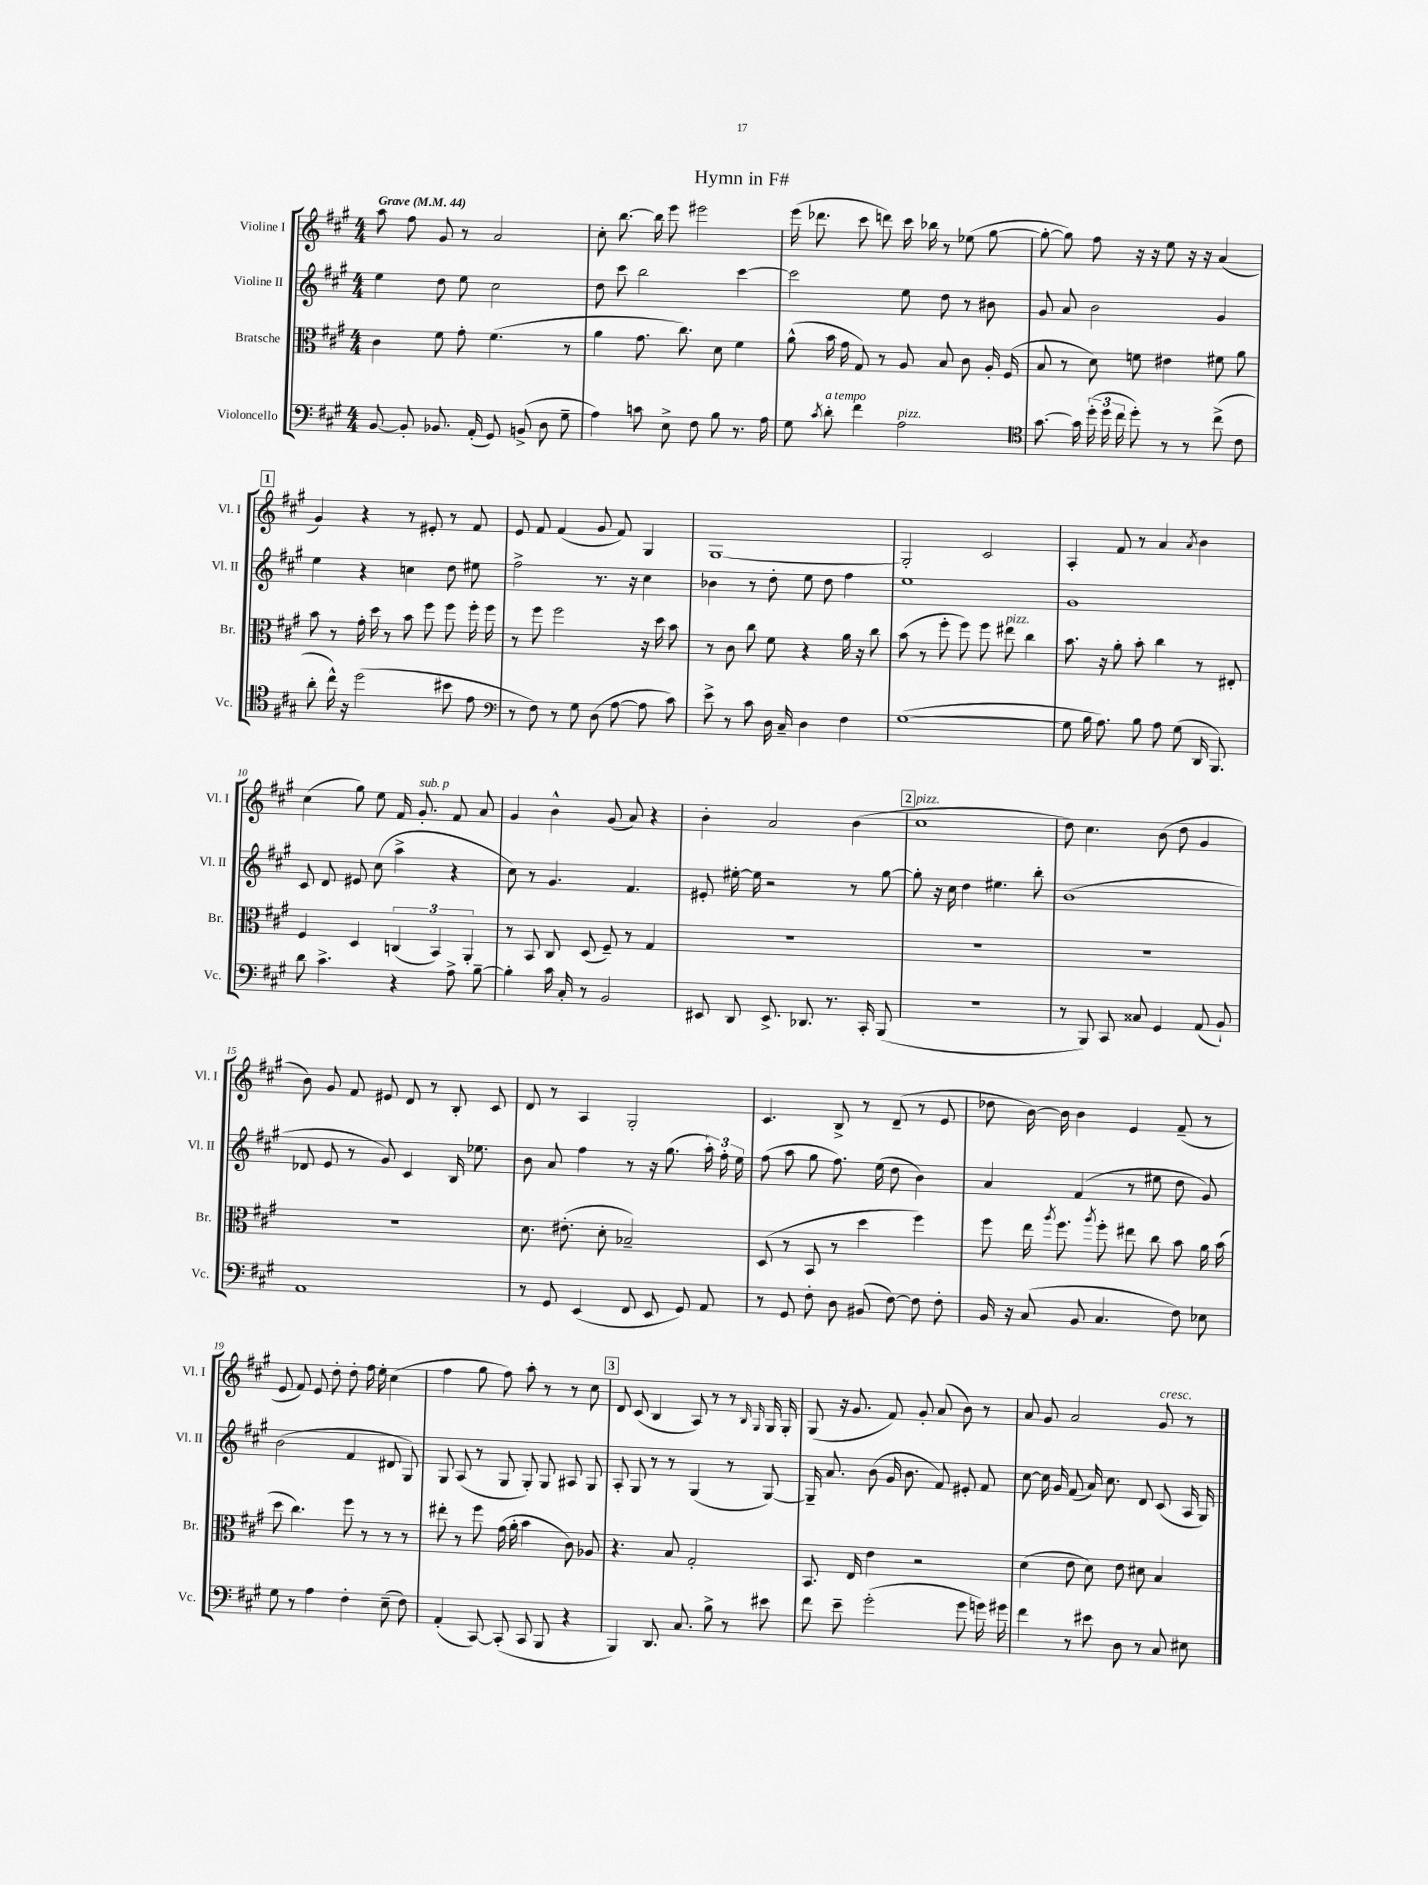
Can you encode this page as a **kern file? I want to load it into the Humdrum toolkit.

**kern	**kern	**kern	**kern
*part4	*part3	*part2	*part1
*staff4	*staff3	*staff2	*staff1
*I"Violoncello	*I"Bratsche	*I"Violine II	*I"Violine I
*I'Vc.	*I'Br.	*I'Vl. II	*I'Vl. I
*clefF4	*clefC3	*clefG2	*clefG2
*k[f#c#g#]	*k[f#c#g#]	*k[f#c#g#]	*k[f#c#g#]
*M4/4	*M4/4	*M4/4	*M4/4
*MM44	*MM44	*MM44	*MM44
=1	=1	=1	=1
!	!	!	!LO:TX:a:B:t=Grave
[8BB/	4c#\	4ee\	8aa\
8BB'/]	.	.	8ff#\
8.BB-X/	8f#\	8dd\	8g#/
.	8g#'\	8ee\	8r
(16AA'/	.	.	.
8GG#/)	(4.f#\	2cc#\	2a/
(8BBn^/	.	.	.
8D\	.	.	.
8G#~\	8r	.	.
=2	=2	=2	=2
4A\)	4a\	8dd\	8cc#'\
.	.	8ccc#\	[8.bb\
8cn\	8.g#\	2bb\	.
.	.	.	16bb\]
8E^\	.	.	8eee\
.	8.cc#\)	.	.
8F#\	.	.	2eee#X\
8B\	8d\	.	.
8.r	4f#\	[4ccc#\	.
16A\	.	.	.
=3	=3	=3	=3
8G#\	(8a^^\	2ccc#\]	(16eee\
.	.	.	8.ddd-X\
8qc#/	.	.	.
!LO:TX:a:i:t=a tempo	!	!	!
8d'\	16b\	.	.
.	16g#\	.	.
4f#\	8G#/)	.	8ccc#\
.	8r	.	8dddn\)
!LO:TX:a:i:t=pizz.	!	!	!
2A\	8A/	8ee\	16ccc#\
.	.	.	16bb-X\
.	8B/	8dd\	8r
.	8c#\	8r	(8ee-X\
.	16A'/	8b#X\	[8gg#\
.	(16F#/	.	.
=4	=4	=4	=4
*clefC4	*	*	*
[8.g#\	8B/	8g#/	8gg#'\_
.	8r	8a/	8gg#\])
16g#\]	.	.	.
(24dd'\	8d\)	2b\	8ff#\
24dd\	.	.	.
24cc#\	.	.	.
8dd'\)	8fn\	.	16r
.	.	.	16r
8r	4e#X\	.	8ee\
8r	.	.	16r
.	.	.	16r
(8cc#^\	8f#X\	4g#/	(4a/
8c#\	8a\	.	.
!!LO:LB:g=z
!!LO:REH:place=s1:t=1
=5	=5	=5	=5
8a'\	8b\	4ee\	4g#/)
16cc#^^\)	8r	.	.
16r	.	.	.
(2dd\	16g#'\	4r	4r
.	16dd\	.	.
.	8r	.	.
.	8b\	4ccn\	8r
.	8ff#\	.	8e#X'/
8b#X\	8ff#\	8dd\	8r
8e\	16ff#'\	8ee#X\	8f#/
.	16ff#\	.	.
=6	=6	=6	=6
*clefF4	*	*	*
8r	8r	2ff#^\	8e/
8F#\)	8ff#\	.	8f#/
8r	2ff#\	.	(4f#/
8G#\	.	.	.
(8D\	.	8.r	8g#/
[8A\	.	.	8f#/)
.	.	16r	.
8A\]	16r	4cc#\	4G#/
.	16dd\	.	.
8c#\)	8b\	.	.
=7	=7	=7	=7
8e^\	8r	4b-X\	[1G#
8r	8c#\	.	.
8c#\	8cc#\	8r	.
16D\	8f#\	8dd'\	.
16C#~/	.	.	.
4D\	4r	8ee\	.
.	.	8dd\	.
4F#\	16a\	4ff#\	.
.	16r	.	.
.	8cc#\	.	.
=8	=8	=8	=8
([1G#	(8b\	1ee	2G#'/]
.	8r	.	.
.	8ff#'\	.	.
.	8ff#\)	.	.
.	8ff#\	.	2c#/
!	!LO:TX:a:i:t=pizz.	!	!
.	8ee#X\	.	.
.	4cc#\	.	.
=9	=9	=9	=9
8G#\]	8.b\	1g#	4A'/
16B\	.	.	.
8.A\)	16r	.	.
.	8a'\	.	8f#/
8B\	8b'\	.	8r
8A\	4cc#\	.	4a/
(8G#\	.	.	.
.	.	.	8qa/
16DD/	8r	.	4b\
8.BBB/)	.	.	.
.	8E#X'/	.	.
!!LO:LB:g=z
=10	=10	=10	=10
8d\	4F#/	8c#/	(4cc#\
4.c#^\	.	8d/	.
.	4D/	8e#X/	8gg#\)
.	.	(8cc#\	8ee\
4r	(6Cn/	4aa^\	16f#/
!	!	!	!LO:TX:a:i:t=sub. p
.	.	.	8.g#'/
.	6BB/)	.	.
8A^\	.	4r	8f#/
.	6AA'/	.	.
[8B~\	.	.	8a/
=11	=11	=11	=11
4B'\]	8r	8cc#\)	4g#/
.	8BB/	8r	.
16c#\	8C#/	4.g#/	4b^^\
16C#'/	.	.	.
8r	(8D/	.	.
2BB/	8F#~/)	.	(8g#/
.	8r	4.f#/	8a/)
.	4G#/	.	4r
=12	=12	=12	=12
8EE#X/	1r	8e#X'/	4b'\
8DD/	.	[16ee#X'\	.
.	.	16ee#\]	.
8.EE#^/	.	2r	2a/
8.DD-X/	.	.	.
8.r	.	.	.
.	.	8r	(4b\
16CC#'/	.	.	.
(8BBB/	.	[8gg#\	.
!!LO:REH:place=s1:t=2
=13	=13	=13	=13
!	!	!	!LO:TX:a:i:t=pizz.
1r	1r	8gg#'\]	1cc#
.	.	16r	.
.	.	16cc#\	.
.	.	4dd\	.
.	.	4.ee#X\	.
.	.	8bb'\	.
=14	=14	=14	=14
8r	1r	(1b	8dd\)
8BBB/)	.	.	4.cc#\
8CC#/	.	.	.
8C##X/	.	.	.
4GG#/	.	.	(8b\
.	.	.	8dd\
(8AA/	.	.	4g#/
8BB`/)	.	.	.
!!LO:LB:g=z
=15	=15	=15	=15
1AA	1r	8d-X/	8b\)
.	.	8e/	8g#/
.	.	8r	8f#/
.	.	8g#/)	8e#X/
.	.	4c#/	8d/
.	.	.	8r
.	.	16B/	8B'/
.	.	8.ee-X\	.
.	.	.	8c#/
=16	=16	=16	=16
8r	8.d\	8b\	8d/
8GG#/	.	8a/	8r
.	(8.e#X'\	.	.
(4EE/	.	4ff#\	4A/
.	8d'\	.	.
8FF#/	2B-X~/)	8r	2G#'/
8EE/	.	16r	.
.	.	(8.gg#\	.
8GG#/)	.	.	.
8AA/	.	24aa'\)	.
.	.	24ff#'\	.
.	.	24ee\	.
=17	=17	=17	=17
8r	(8D/	(8ff#\	4.c#/
8GG#/	8r	8aa\	.
8F#'\	8BB/	8gg#\	.
8D\	8r	8.ff#\)	8B^/
(8BB#X/	4dd\	.	8r
.	.	(16ee\	.
[8F#\)	.	8dd\	(8d~/
8F#\]	4ff#\)	4b\)	8r
8F#'\	.	.	8e/
=18	=18	=18	=18
16BB/	8ff#\	4a/	8dd-X\
16r	.	.	.
(8C#/	16ee\	.	[16b\)
.	8qaa/	.	.
.	8.ff#\	.	16b\]
8BB/	.	(4f#/	4b\
.	8qaa/	.	.
4.C#/	8ff#'\	.	.
.	8ee#X\	8r	4e/
.	8cc#\	8ee#X\	.
8F#\)	8b\	8dd\	(8f#~/
8E-X\	16a\	8g#/)	8r
.	(16b\	.	.
!!LO:LB:g=z
=19	=19	=19	=19
8G#\	8dd\	(2b\	8e/
8r	4.cc#\)	.	8f#/)
4A\	.	.	8e/
.	.	.	8dd'\
4F#'\	8ff#\	4f#/	8dd'\
.	8r	.	16ff#\
.	.	.	16ee'\
(8E~\	8r	8d#X/	(4cc#\
8F#\)	8r	8G#/)	.
=20	=20	=20	=20
(4AA'/	8ee#X'\	8G#/	4ff#\
.	8r	(8A/	.
[8CC#/)	8ff#\	8r	8gg#\
(8CC#'/]	(16g#\	8G#/	8ff#\)
.	16a'\	.	.
8CC#/	4b\	8G#'/)	8aa'\
8BBB/	.	8G#/	8r
4r	8c#\)	8A#X/	8r
.	8A-X/	8G#/	8cc#\
!!LO:REH:place=s1:t=3
=21	=21	=21	=21
4BBB/)	4.r	8A'/	8d/
.	.	8G#/	(8c#/
8.DD/	.	8r	4B/
.	8B/	8r	.
8.C#/	.	.	.
.	2G#'/	(4G#/	8A/)
8B^\	.	.	8r
8r	.	8r	8r
.	.	.	16qqB/
.	.	.	16qqG#/
8e#X\	.	[8G#/)	16G#/
.	.	.	16G#'/
=22	=22	=22	=22
8f#\	8.BB/	16G#~/]	(8G#/
.	.	8.a/	.
8e~\	.	.	16r
.	16E/	.	8.g#/
(2g#'\	4e\	(8b\	.
.	.	16g#/	8f#/)
.	.	8.b\	.
.	2r	.	8g#'/
.	.	8f#/)	(8a/
8g#\	.	8e#X'/	8b\)
16gn\)	.	8f#/	8r
16g#X\	.	.	.
=23	=23	=23	=23
4f#\	(4d\	[8cc#\	8a/
.	.	16cc#\]	8g#/
.	.	16g#/	.
8r	8e\	(8f#/	2a/
8e#X\	8d\)	16a/)	.
.	.	8.cc#\	.
8D\	8e\	.	.
8r	8d#X\	8d/	.
!	!	!	!LO:TX:a:i:t=cresc.
8C#/	4B/	(8c#/	8g#/
8E#X\	.	16A/	8r
.	.	16G#/)	.
==	==	==	==
*-	*-	*-	*-
